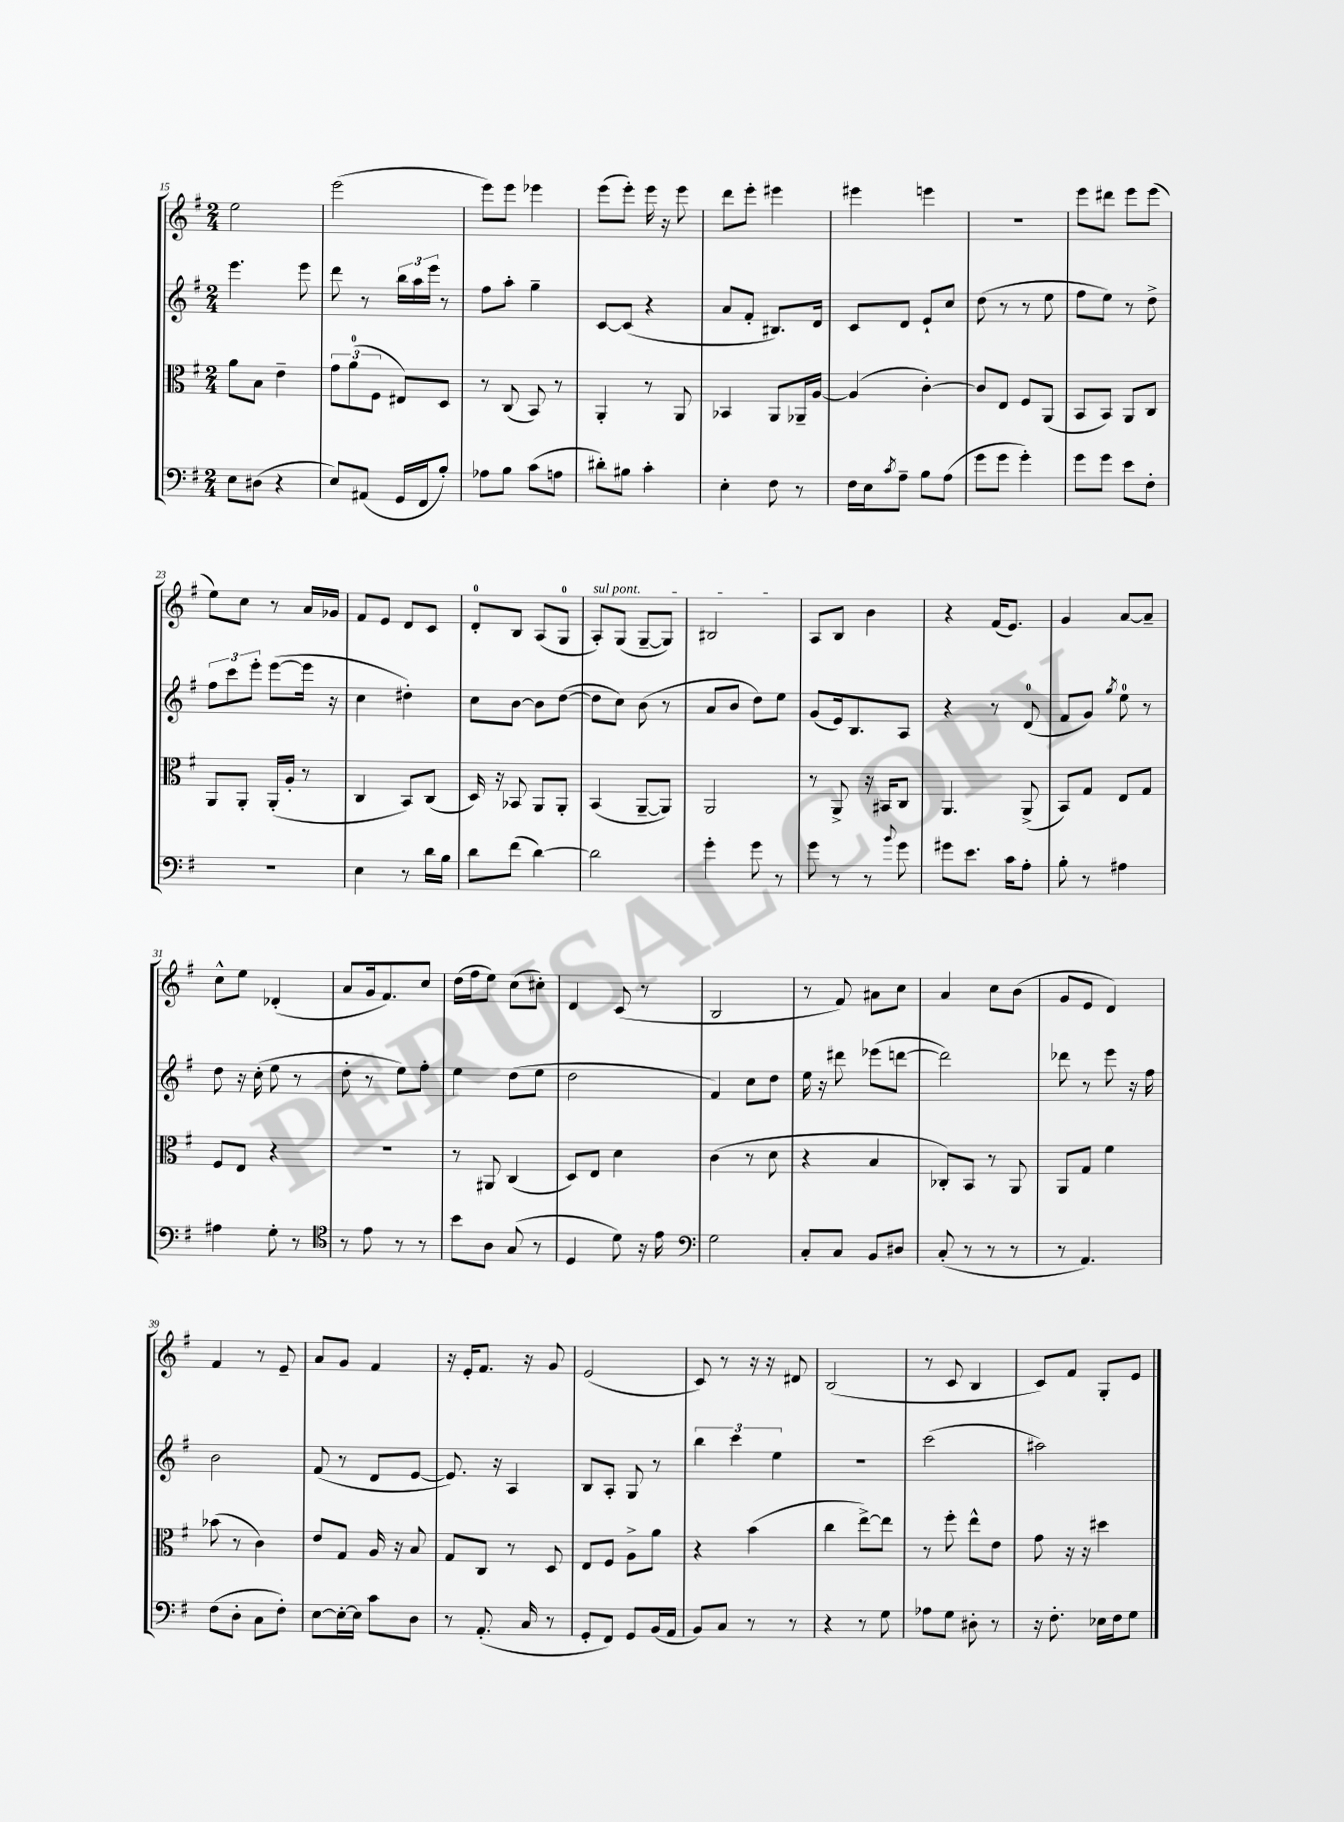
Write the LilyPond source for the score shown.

<<
\new StaffGroup <<
\new Staff = "s0" {
    \clef treble \key g \major \numericTimeSignature \time 2/4
    e''2 |
    e'''2( |
    e'''8) e'''8 ees'''4 |
    e'''8( e'''8-.) e'''16 r16 e'''8 |
    d'''8 e'''8-. eis'''4 |
    eis'''4 e'''4 |
    R2 |
    e'''8 dis'''8 e'''8 e'''8( |
    e''8) c''8 r8 a'16 ges'16 |
    fis'8 e'8 d'8 c'8 |
    d'8-0-. b8 a8( g8-0 |
    \once \override TextSpanner.bound-details.left.text = \markup { \italic "sul pont." } a8-.\startTextSpan) g8( g8~-- g8) |
    bis2\stopTextSpan |
    a8 b8 b'4 |
    r4 fis'16( e'8.) |
    g'4 a'8~ a'8-- |
    c''8-^ e''8 des'4-.( |
    a'8 g'16 fis'8.) c''8 |
    d''16( fis''16 e''8) c''8( cis''8-.) |
    d'4 c'8( r8 |
    b2 |
    r8 fis'8) ais'8 c''8 |
    a'4 c''8 b'8( |
    g'8 e'8 d'4) |
    fis'4 r8 e'8-- |
    a'8 g'8 fis'4 |
    r16 e'16-. fis'8. r16 g'8 |
    e'2( |
    c'8) r8 r16 r16 dis'8 |
    b2( |
    r8 c'8 b4 |
    c'8) fis'8 g8-. e'8 \bar "|." |
}
\new Staff = "s1" {
    \clef treble \key g \major \numericTimeSignature \time 2/4
    e'''4. e'''8 |
    d'''8 r8 \tuplet 3/2 { b''16 a''16 e'''16 } r8 |
    fis''8 a''8-. g''4-- |
    c'8~ c'8( r4 |
    a'8 fis'8-. bis8.) d'16 |
    c'8 d'8 e'8-! c''8 |
    d''8( r8 r8 e''8 |
    fis''8 e''8) r8 d''8-> |
    \tuplet 3/2 { fis''8 c'''8 e'''8-. } e'''8~( e'''16 r16 |
    c''4 dis''4-.) |
    c''8 b'8~ b'8 d''8~( |
    d''8 c''8) b'8( r8 |
    a'8 b'8 d''8) e''8 |
    g'8( e'16) b8. a8 |
    r4 r8 d'8-0( |
    fis'8 g'8) \acciaccatura { g''8 } e''8-0 r8 |
    d''8 r16 c''16-.( e''8 r8 |
    d''8-. r8 e''8) fis''8-. |
    e''4 d''8( e''8 |
    d''2 |
    fis'4) c''8 d''8 |
    e''16 r16 dis'''8 ees'''8( d'''8~ |
    d'''2) |
    des'''8 r8 e'''8 r16 fis''16 |
    b'2 |
    fis'8( r8 d'8 e'8~ |
    e'8.) r16 a4 |
    b8 a8-. g8 r8 |
    \tuplet 3/2 { b''4 c'''4 e''4 } |
    r2 |
    c'''2( |
    ais''2) \bar "|." |
}
\new Staff = "s2" {
    \clef alto \key g \major \numericTimeSignature \time 2/4
    a'8 b8 e'4-- |
    \tuplet 3/2 { g'8 a'8-0( fis8 } eis8) d8 |
    r8 c8( b,8) r8 |
    a,4-. r8 a,8 |
    bes,4 a,8 aes,16-- a16~ |
    a4( c'4~-.) |
    c'8 e8 fis8 a,8( |
    b,8 b,8) a,8 c8 |
    a,8 a,8-. a,16-.( a16-. r8 |
    c4 b,8) c8( |
    d16) r16 bes,8 a,8 a,8-. |
    b,4( a,8~-- a,8) |
    a,2 |
    r8 a,8-> r16 bis,16 c8 |
    a,4. a,8->( |
    b,8) g8 e8 g8 |
    fis8 e8 r4 |
    R2 |
    r8 ais,8 c4( |
    d8) e8 d'4 |
    c'4( r8 d'8 |
    r4 b4 |
    ces8-.) b,8 r8 a,8 |
    a,8 g8 fis'4 |
    bes'8( r8 c'4) |
    e'8 g8 a16 r16 b8 |
    g8 c8 r8 d8 |
    e8 fis8 a8-> a'8 |
    r4 b'4( |
    c''4 e''8~->) e''8 |
    r8 fis''8-. e''8-^ e'8 |
    g'8 r16 r16 dis''4 \bar "|." |
}
\new Staff = "s3" {
    \clef bass \key g \major \numericTimeSignature \time 2/4
    e8 dis8( r4 |
    e8) ais,8( g,16 fis,16 b8-.) |
    aes8 b8 c'8( a8 |
    dis'8-.) bis8 c'4-. |
    e4-. fis8 r8 |
    fis16 e16 \acciaccatura { c'8 } a8-- b8 a8( |
    g'8 g'8 g'4-.) |
    g'8 g'8 e'8 fis8-. |
    R2 |
    e4 r8 d'16 b16 |
    d'8 fis'8( d'4~) |
    d'2 |
    g'4-. g'8 r8 |
    g'8 r8 r8 \appoggiatura { b'8 } g'8 |
    gis'8 e'8. c'16 a8-. |
    b8-. r8 ais4 |
    ais4 g8-. r8 |
    \clef tenor r8 e'8 r8 r8 |
    b'8 a8 g8( r8 |
    d4 d'8) r16 e'16 |
    \clef bass g2 |
    c8-. c8 b,8 dis8 |
    c8-.( r8 r8 r8 |
    r8 a,4.) |
    fis8( d8-. c8 fis8-.) |
    e8~ e16~-. e16 c'8 d8 |
    r8 a,8.-.( c16 r8 |
    g,8-. fis,8) g,8 b,16( a,16 |
    b,8) c8 r8 r8 |
    r4 r8 g8 |
    aes8 g8 dis8-. r8 |
    r16 fis8.-. ees16 fis16 g8 \bar "|." |
}
>>
>>
\layout { \context { \Score currentBarNumber = #15 } }
